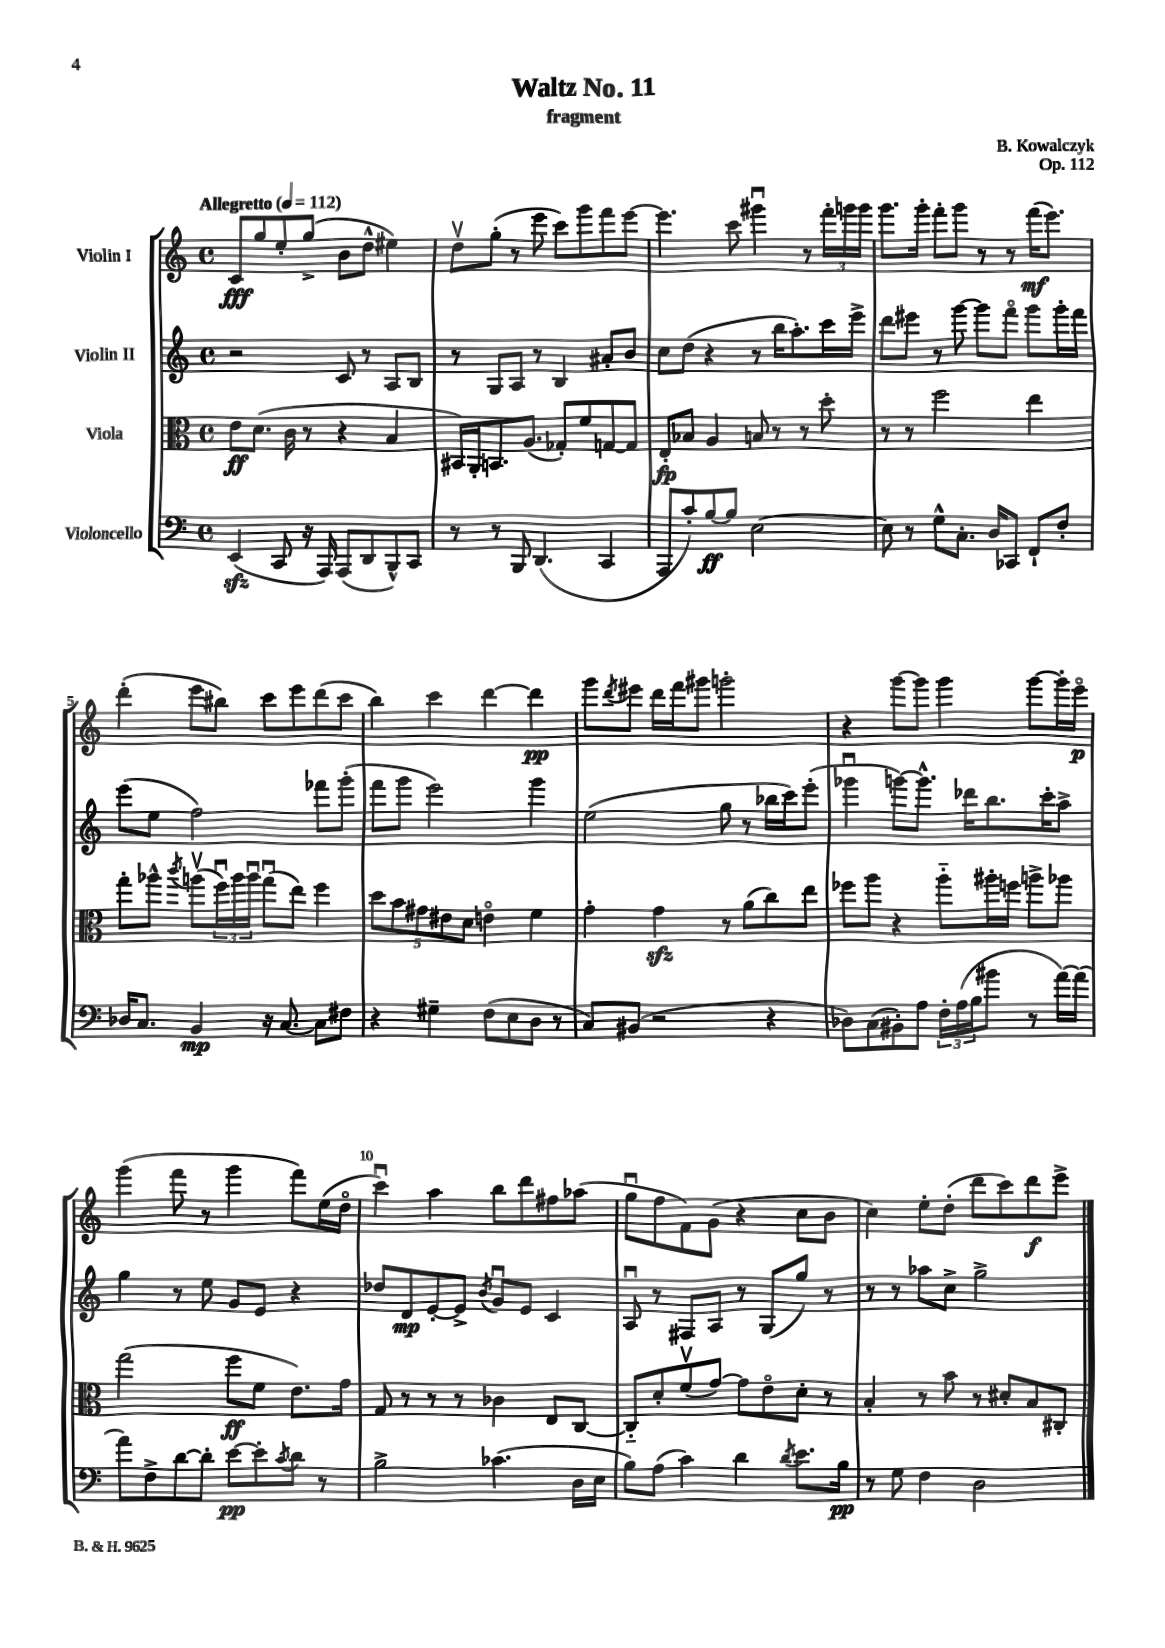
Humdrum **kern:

**kern	**dynam	**kern	**dynam	**kern	**dynam	**kern	**dynam
*part4	*part4	*part3	*part3	*part2	*part2	*part1	*part1
*staff4	*staff4	*staff3	*staff3	*staff2	*staff2	*staff1	*staff1
*I"Violoncello	*	*I"Viola	*	*I"Violin II	*	*I"Violin I	*
*clefF4	*	*clefC3	*	*clefG2	*	*clefG2	*
*k[]	*	*k[]	*	*k[]	*	*k[]	*
*M4/4	*	*M4/4	*	*M4/4	*	*M4/4	*
*met(c)	*	*met(c)	*	*met(c)	*	*met(c)	*
*MM112	*	*MM112	*	*MM112	*	*MM112	*
=1	=1	=1	=1	=1	=1	=1	=1
!	!	!	!	!	!	!LO:TX:a:B:t=Allegretto	!
(4EEzz/	.	8e\L	ff	2r	.	8c/L	fff
.	.	(8.d\J	.	.	.	8gg/	.
8CC/	.	.	.	.	.	8ee'/	.
.	.	16c\	.	.	.	.	.
16r	.	8r	.	.	.	(8gg^/J	.
16AAA/)	.	.	.	.	.	.	.
(8AAA/L	.	4r	.	8c/	.	8b\L	.
8DD/	.	.	.	8r	.	8dd^^\J	.
8BBB^^/)	.	4B/	.	8A/L	.	4ee#X\)	.
8CC/J	.	.	.	8B/J	.	.	.
=2	=2	=2	=2	=2	=2	=2	=2
8r	.	16BB#X/LL)	.	8r	.	8ddv\L	.
.	.	16AA'/J	.	.	.	.	.
8r	.	8.BBn/	.	8G/L	.	(8gg'\J	.
8BBB/	.	.	.	8A/J	.	8r	.
.	.	(8.A/J	.	.	.	.	.
(4.DD/	.	.	.	8r	.	8eee\	.
.	.	8G-X'/L)	.	4B/	.	8ccc\L)	.
.	.	8f/	.	.	.	8ggg\	.
4CC/	.	[8Gn/	.	8a#X'/L	.	8fff\	.
.	.	8G/J]	.	8b/J	.	[8eee\J	.
=3	=3	=3	=3	=3	=3	=3	=3
8AAA/L	.	8E'/L	fp	8cc\L	.	4.eee\]	.
8c'/)	.	8B-X/J	.	(8dd\J	.	.	.
[8B/	ff	4A/	.	4r	.	.	.
8B/J]	.	.	.	.	.	8ccc\	.
[2E\	.	8Bn/	.	8r	.	4ggg#Xu\	.
.	.	8r	.	16bb\KL	.	.	.
.	.	.	.	8.aa'\)	.	.	.
.	.	8r	.	.	.	8r	.
.	.	8dd'\	.	16ccc\L	.	24fff'\LL	.
.	.	.	.	.	.	24gggn\	.
.	.	.	.	16eee^\JJ	.	.	.
.	.	.	.	.	.	24ggg\JJ	.
=4	=4	=4	=4	=4	=4	=4	=4
8E\]	.	8r	.	8ddd\L	.	8.ggg\L	.
8r	.	8r	.	8eee#X\J	.	.	.
.	.	.	.	.	.	16ggg'\Jk	.
8G^^\L	.	2ff\	.	8r	.	8fff'\L	.
8.C'\J	.	.	.	[8ggg\	.	8ggg\J	.
.	.	.	.	8ggg\L]	.	8r	.
16D/KL	.	.	.	.	.	.	.
8CC-X/J	.	.	.	8fff\J	.	8r	.
8FF`/L	.	4ee\	.	8ggg\L	.	(16fff\KL	mf
.	.	.	.	.	.	8.eee\J)	.
8F'/J	.	.	.	16ggg'\L	.	.	.
.	.	.	.	16fff\JJ	.	.	.
!!LO:LB:g=z
=5	=5	=5	=5	=5	=5	=5	=5
16D-X/KL	.	8gg'\L	.	(8eee\L	.	(4ddd'\	.
8.C/J	.	.	.	.	.	.	.
.	.	8aa-X^^\J	.	8ee\J	.	.	.
.	.	8qccc/	.	.	.	.	.
4BB/	mp	(8aanv\L	.	2ff\)	.	8eee\L	.
.	.	24ffu\L)	.	.	.	8bb#X\J)	.
.	.	24aa\	.	.	.	.	.
.	.	24aau\JJ	.	.	.	.	.
16r	.	(8ggu\L	.	.	.	8ccc\L	.
[8.C/	.	.	.	.	.	.	.
.	.	8ee\J)	.	.	.	8eee\	.
8C\L]	.	4ff\	.	8fff-X\L	.	(8ddd\	.
8F#X\J	.	.	.	(8ggg'\J	.	8ccc\J	.
=6	=6	=6	=6	=6	=6	=6	=6
4r	.	10dd\L	.	8fff\L	.	4bb\)	.
.	.	10b\	.	.	.	.	.
.	.	.	.	8ggg\J	.	.	.
.	.	10g#X\	.	.	.	.	.
4G#X~\	.	.	.	2eee\)	.	4ccc\	.
.	.	10e#X\	.	.	.	.	.
.	.	10d\J	.	.	.	.	.
(8F\L	.	4en\	.	.	.	[4ddd\	.
8E\	.	.	.	.	.	.	.
8D\J	.	4f\	.	4ggg\	.	4ddd\]	pp
8r	.	.	.	.	.	.	.
=7	=7	=7	=7	=7	=7	=7	=7
8C/L)	.	4g'\	.	(2ee\	.	8ggg\L	.
.	.	.	.	.	.	8qddd/	.
(8BB#X/J	.	.	.	.	.	8eee#X\J	.
2r	.	4gzz\	.	.	.	16ddd\LL	.
.	.	.	.	.	.	16fff\J	.
.	.	.	.	.	.	8ggg#X\J	.
.	.	8r	.	8gg\	.	2gggn'\	.
.	.	(8a\L	.	8r	.	.	.
4r	.	8cc\)	.	16bb-X\LL	.	.	.
.	.	.	.	16ccc\J)	.	.	.
.	.	8ee\J	.	(8eee'\J	.	.	.
=8	=8	=8	=8	=8	=8	=8	=8
8D-X\L)	.	8ff-X\L	.	4ggg-Xu\	.	4r	.
(8C\	.	8aa\J	.	.	.	.	.
8BB#X'\)	.	4r	.	[8gggn\L)	.	[8ggg\L	.
8A\J	.	.	.	8.ggg^^\J]	.	8ggg\J]	.
24F'\LL	.	8aa\L	.	.	.	4ggg\	.
(24A\	.	.	.	.	.	.	.
.	.	.	.	16ddd-X\KL	.	.	.
24B\J	.	.	.	.	.	.	.
8b#X\J	.	16aa#X'\L	.	8.bb\	.	.	.
.	.	16ffn\JJ	.	.	.	.	.
8r	.	8aan^\L	.	.	.	[8ggg\L	.
.	.	.	.	16ccc'\K	.	.	.
[16a\LL)	.	8aa-X\J	.	8aa^\J	.	16ggg'\L]	.
(16a\JJ]	.	.	.	.	.	16eee\JJ	p
!!LO:LB:g=z
=9	=9	=9	=9	=9	=9	=9	=9
8a\L)	.	(2gg\	.	4gg\	.	(4ggg\	.
8F^\	.	.	.	.	.	.	.
[8d\	.	.	.	8r	.	8fff\	.
8d'\J]	.	.	.	8ee\	.	8r	.
[8e\L	pp	8ff\L	ff	8g/L	.	4ggg\	.
8e'\]	.	8f\J	.	8e/J	.	.	.
8qc/	.	.	.	.	.	.	.
8d\J	.	8.e\L)	.	4r	.	8fff\L)	.
8r	.	.	.	.	.	(16ee\L	.
.	.	16g\Jk	.	.	.	16dd\JJ	.
=10	=10	=10	=10	=10	=10	=10	=10
2B^\	.	8G/	.	8dd-X/L	.	4cccu\)	.
.	.	8r	.	8d/	mp	.	.
.	.	8r	.	[8e'/	.	4aa\	.
.	.	8r	.	8e^/J]	.	.	.
.	.	.	.	8qb/	.	.	.
(4.c-X\	.	4c-X\	.	8gu/L	.	8bb\L	.
.	.	.	.	8e/J	.	8ddd\	.
.	.	8E/L	.	4c/	.	8ff#X\	.
16D\LL	.	[8C/J	.	.	.	(8aa-X\J	.
16E\JJ	.	.	.	.	.	.	.
=11	=11	=11	=11	=11	=11	=11	=11
8B\L)	.	8C/L]	.	8Au/	.	8ggu\L	.
(8A\J	.	8d'/	.	8r	.	8ff\	.
4c\)	.	(8fv/	.	8F#X/L	.	8f\)	.
.	.	[8g/J)	.	8A/J	.	(8g\J	.
4d\	.	8g\L]	.	8r	.	4r	.
.	.	8e\	.	(8G/L	.	.	.
8qd/	.	.	.	.	.	.	.
8.e\L	.	8d'\J	.	8gg/J)	.	8cc\L	.
.	.	8r	.	8r	.	8b\J	.
16B\Jk	pp	.	.	.	.	.	.
=12	=12	=12	=12	=12	=12	=12	=12
8r	.	4B'/	.	8r	.	4cc\)	.
8G\	.	.	.	8r	.	.	.
4F\	.	8r	.	8aa-X\L	.	8ee'\L	.
.	.	8b\	.	8cc^\J	.	(8dd'\J	.
2D\	.	8r	.	2gg^\	.	8ddd\L	.
.	.	8d#X'/L	.	.	.	8ccc\)	.
.	.	8B/	.	.	.	8ddd\	f
.	.	8C#X'/J	.	.	.	8eee^\J	.
==	==	==	==	==	==	==	==
*-	*-	*-	*-	*-	*-	*-	*-
